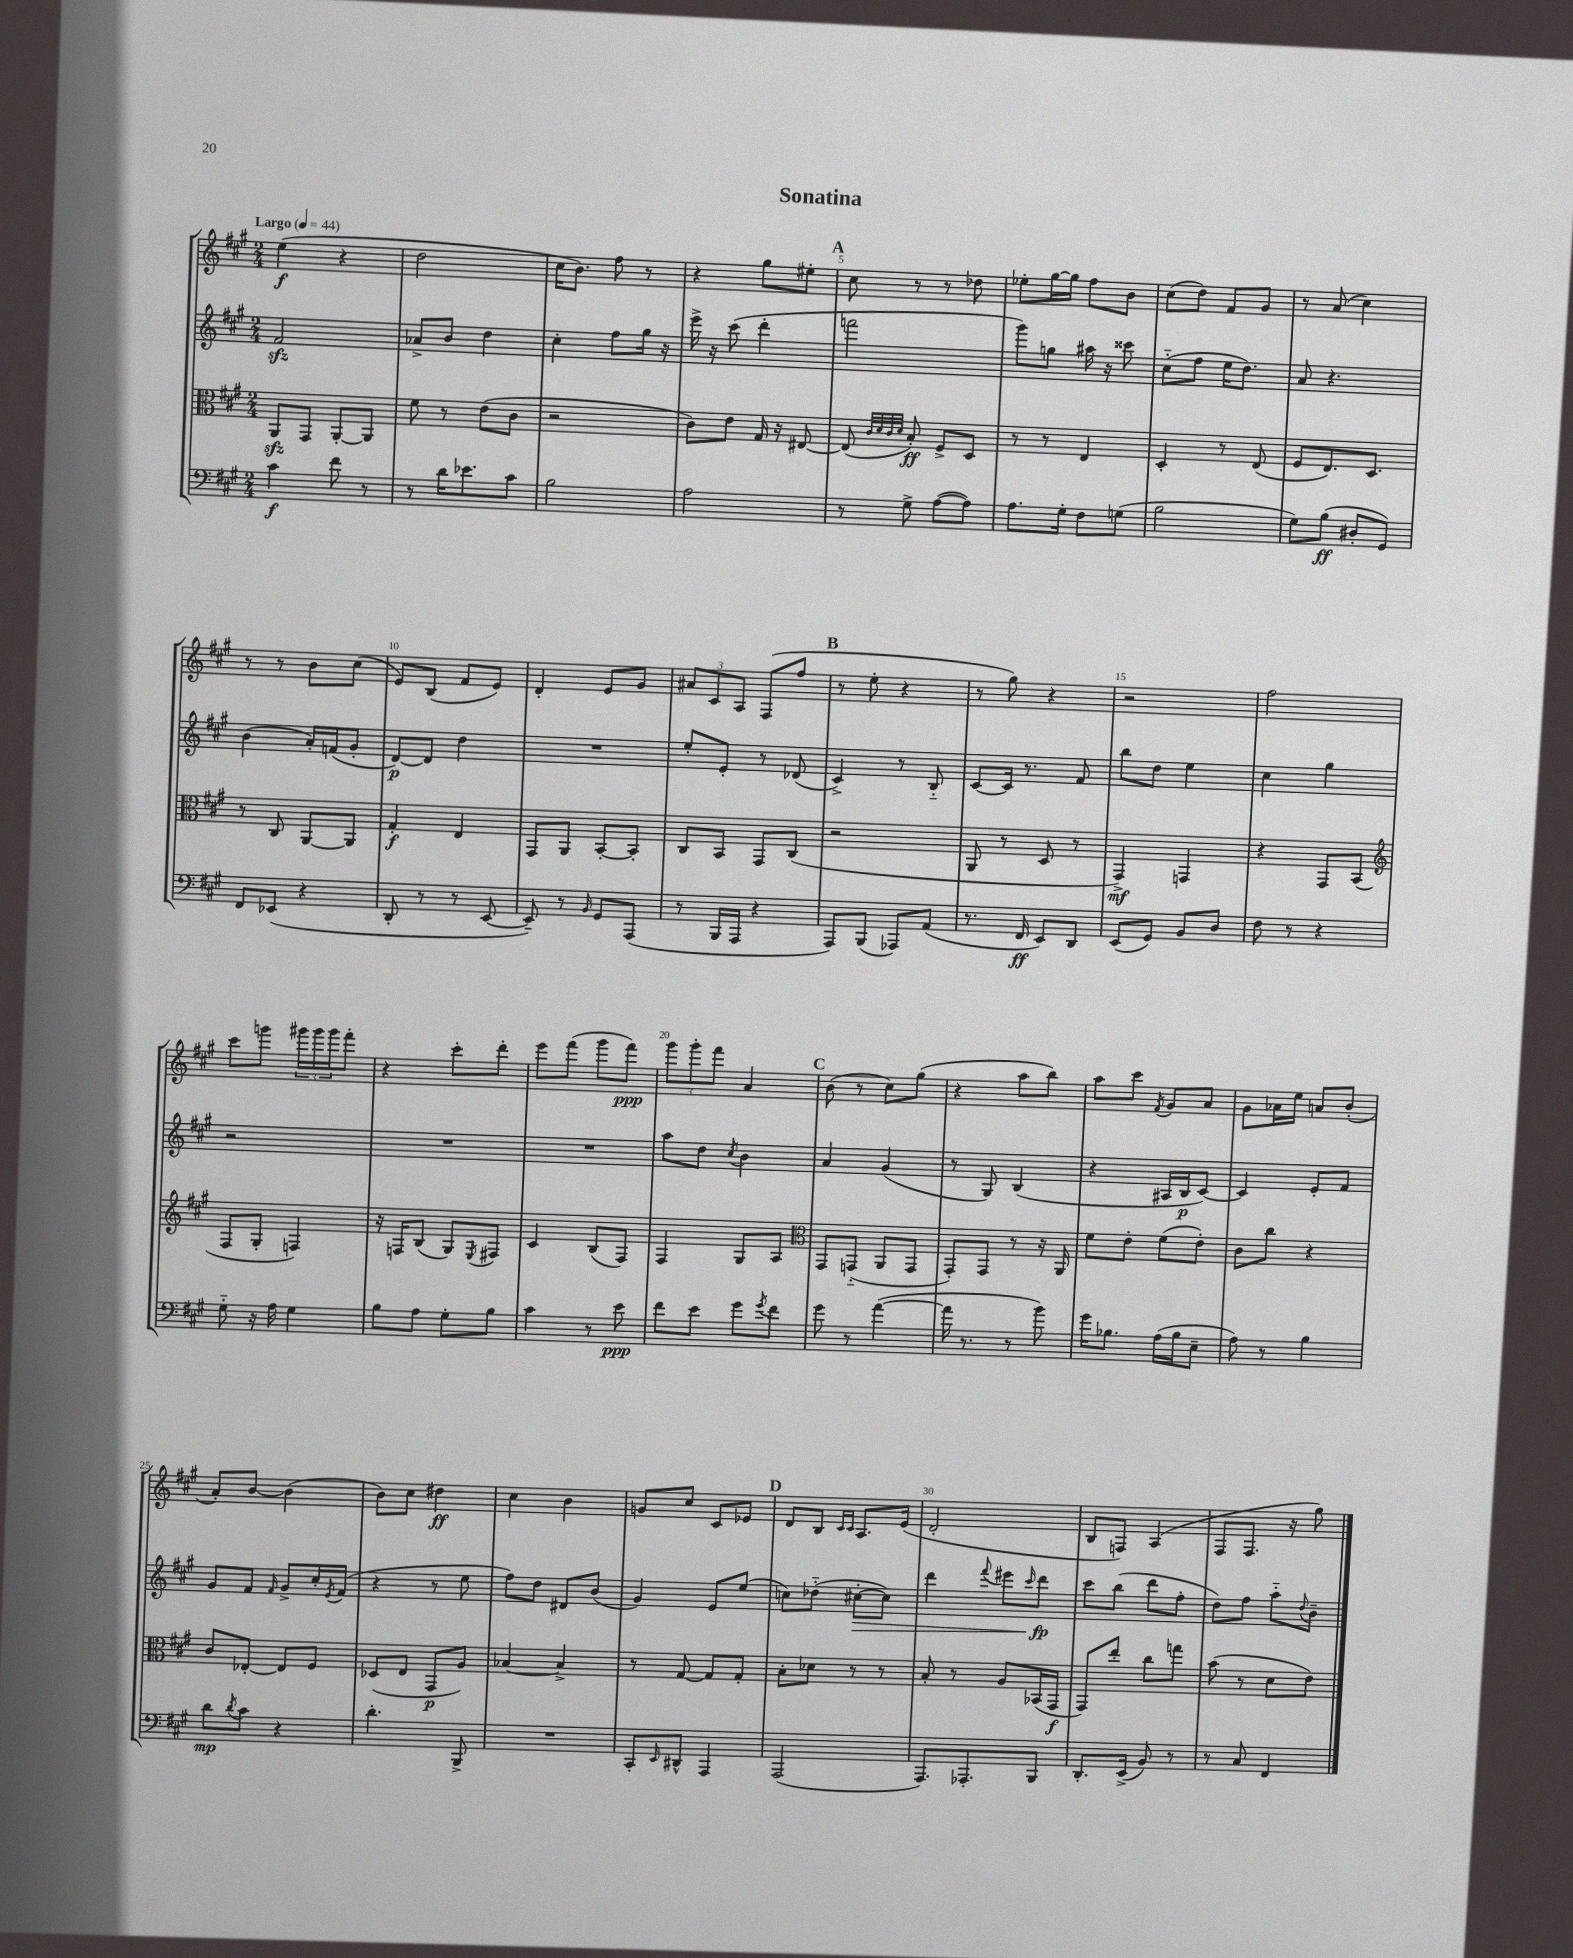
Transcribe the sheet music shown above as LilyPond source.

\header { title = "Sonatina" }
<<
\new StaffGroup <<
\new Staff = "s0" {
    \clef treble \key a \major \numericTimeSignature \time 2/4 \tempo "Largo" 4 = 44
    e''4\f( r4 |
    d''2 |
    cis''16 b'8.) fis''8 r8 |
    r4 gis''8 eis''8-. |
    \mark \markup { \bold "A" } cis''8 r8 r8 des''8 |
    ees''8-. gis''16~ gis''16 fis''8 b'8 |
    cis''8( d''8) fis'8 gis'8 |
    r8 a'8( cis''4) |
    r8 r8 b'8 cis''8( |
    e'8) b8( fis'8 e'8) |
    d'4-. e'8 gis'8 |
    \tuplet 3/2 { ais'8 cis'8 a8 } fis8( fis''8 |
    \mark \markup { \bold "B" } r8 e''8-. r4 |
    r8 gis''8) r4 |
    r2 |
    fis''2 |
    cis'''8 g'''8 \tuplet 3/2 { gis'''16 gis'''16 gis'''16 } fis'''8-. |
    r4 cis'''8-. d'''8-. |
    e'''8 fis'''8( gis'''8 fis'''8\ppp) |
    \tuplet 3/2 { gis'''8 gis'''8-. fis'''8 } a'4 |
    \mark \markup { \bold "C" } b'8( r8 cis''8) gis''8( |
    r4 a''8 b''8) |
    a''8 cis'''8 \acciaccatura { fis'8 } gis'8 a'8 |
    gis'8 aes'16 e''16 a'8 b'8-.( |
    a'8-.) b'8~ b'4( |
    b'8) cis''8 dis''4\ff |
    cis''4 b'4 |
    g'8 cis''8 cis'8 ees'8 |
    \mark \markup { \bold "D" } d'8 b8 \grace { cis'16 cis'16 } a8. e'16( |
    d'2-. |
    b8 f8) a4( |
    fis8 fis8. r16 gis''8) \bar "|." |
}
\new Staff = "s1" {
    \clef treble \key a \major \numericTimeSignature \time 2/4
    fis'2\sfz |
    aes'8-> b'8 d''4 |
    cis''4-. fis''8 gis''16 r16 |
    e'''16-> r16 cis'''8( d'''4-. |
    \mark \markup { \bold "A" } f'''2 |
    gis'''8) g''8 ais''16 r16 cisis'''8 |
    cis''8-_( fis''8 e''16 d''8.) |
    a'8 r4. |
    b'4( a'16-.) f'16( gis'8-. |
    d'8~\p) d'8 d''4 |
    R2 |
    e''8-. e'8-. r8 des'8( |
    \mark \markup { \bold "B" } cis'4->) r8 b8-_ |
    cis'8~ cis'16 r8. fis'8 |
    b''8 d''8 e''4 |
    cis''4 gis''4 |
    r2 |
    R2 |
    R2 |
    a''8 d''8 \acciaccatura { cis''8 } b'4 |
    \mark \markup { \bold "C" } a'4 gis'4( |
    r8 gis8) b4( |
    r4 ais16 b16\p cis'8~) |
    cis'4 e'8-. fis'8 |
    gis'8 fis'8 \grace { fis'16 } gis'8-> cis''16-. \acciaccatura { e'8 } fis'16( |
    r4 r8 e''8 |
    fis''8) d''8 dis'8 b'8( |
    gis'4) e'8 e''8( |
    \mark \markup { \bold "D" } c''8) des''8-_( cis''8~-.\> cis''8) |
    d'''4 \appoggiatura { fis'''8 } eis'''8 \grace { cis'''16 } d'''8\fp\! |
    cis'''8 b''8( d'''8 fis''8-. |
    d''8) fis''8 a''8-_ \appoggiatura { d''8 } b'8-- \bar "|." |
}
\new Staff = "s2" {
    \clef alto \key a \major \numericTimeSignature \time 2/4
    a,8\sfz gis,8 a,8~-. a,8 |
    fis'8 r8 e'8( cis'8 |
    r2 |
    cis'8) e'8 gis16 r16 eis8~ |
    \mark \markup { \bold "A" } eis8( \grace { cis'32 d'32 cis'32 d'32 } b8-.\ff) fis8-> d8 |
    r8 r8 e4 |
    d4-. r8 e8( |
    fis8 e8.) d8. |
    r8 cis8 a,8~ a,8 |
    gis4-.\f e4 |
    gis,8 a,8 b,8~-. b,8-. |
    cis8 b,8 gis,8 cis8( |
    \mark \markup { \bold "B" } r2 |
    a,8 r8 d8 r8 |
    gis,4->\mf) g,4 |
    r4 gis,8 b,8( |
    \clef treble fis8 gis8-. f4) |
    r16 f16 b8( gis8) \acciaccatura { e8 } fis8 |
    cis'4 b8( fis8) |
    fis4 gis8 a8 |
    \mark \markup { \bold "C" } \clef alto gis,8 g,8-_( a,8 g,8 |
    gis,8-.) gis,8 r8 r16 a,16 |
    fis'8 e'8-. fis'8( e'8-.) |
    cis'8 cis''8 r4 |
    cis'8 ees8~-. ees8 fis8 |
    des8( e8 gis,8\p a8) |
    bes4~ bes4-> |
    r8 gis8~ gis8 gis8-. |
    \mark \markup { \bold "D" } b8-. des'8 r8 r8 |
    b8-. r8 a8 bes,16( gis,16\f |
    gis,8) e''8-. cis''8 g''8 |
    b'8( r8 d'8 e'8) \bar "|." |
}
\new Staff = "s3" {
    \clef bass \key a \major \numericTimeSignature \time 2/4
    cis'4\f fis'8 r8 |
    r8 d'16 ees'8. cis'8 |
    b2 |
    a2 |
    \mark \markup { \bold "A" } r8 gis8-> a8~( a8) |
    a8. gis16-. fis8 g8( |
    b2 |
    gis8) b8\ff( dis8-. gis,8) |
    fis,8 ees,8( r4 |
    d,8-. r8 r8 e,8~ |
    e,8--) r8 \grace { b,16 } gis,8 a,,8( |
    r8 b,,16 a,,16 r4 |
    \mark \markup { \bold "B" } a,,8) b,,8( aes,,8) a,8( |
    r8. fis,16\ff e,8) d,8 |
    e,8( gis,8) b,8 d8 |
    fis8 r8 r4 |
    gis8-_ r16 a16 gis4 |
    b8 a8 gis8-. b8 |
    cis'4 r8 e'8\ppp |
    fis'8 e'8 gis'8 \acciaccatura { gis'8 } fis'8 |
    \mark \markup { \bold "C" } gis'8 r8 a'4~( |
    a'16 r8. r8 b'8) |
    gis'16 bes8. a16( bes16 e8-- |
    a8) r8 b4 |
    d'8\mp \acciaccatura { d'8 } cis'8 r4 |
    d'4.-. b,,8-> |
    R2 |
    cis,8-. \grace { e,16 } dis,8-^ a,,4 |
    \mark \markup { \bold "D" } a,,2( |
    a,,8.) aes,,8.-. b,,8 |
    d,8.-. e,16->( b,8) r8 |
    r8 cis8 fis,4 \bar "|." |
}
>>
>>
\layout { \context { \Score \override BarNumber.break-visibility = ##(#f #t #t) barNumberVisibility = #(every-nth-bar-number-visible 5) } }
